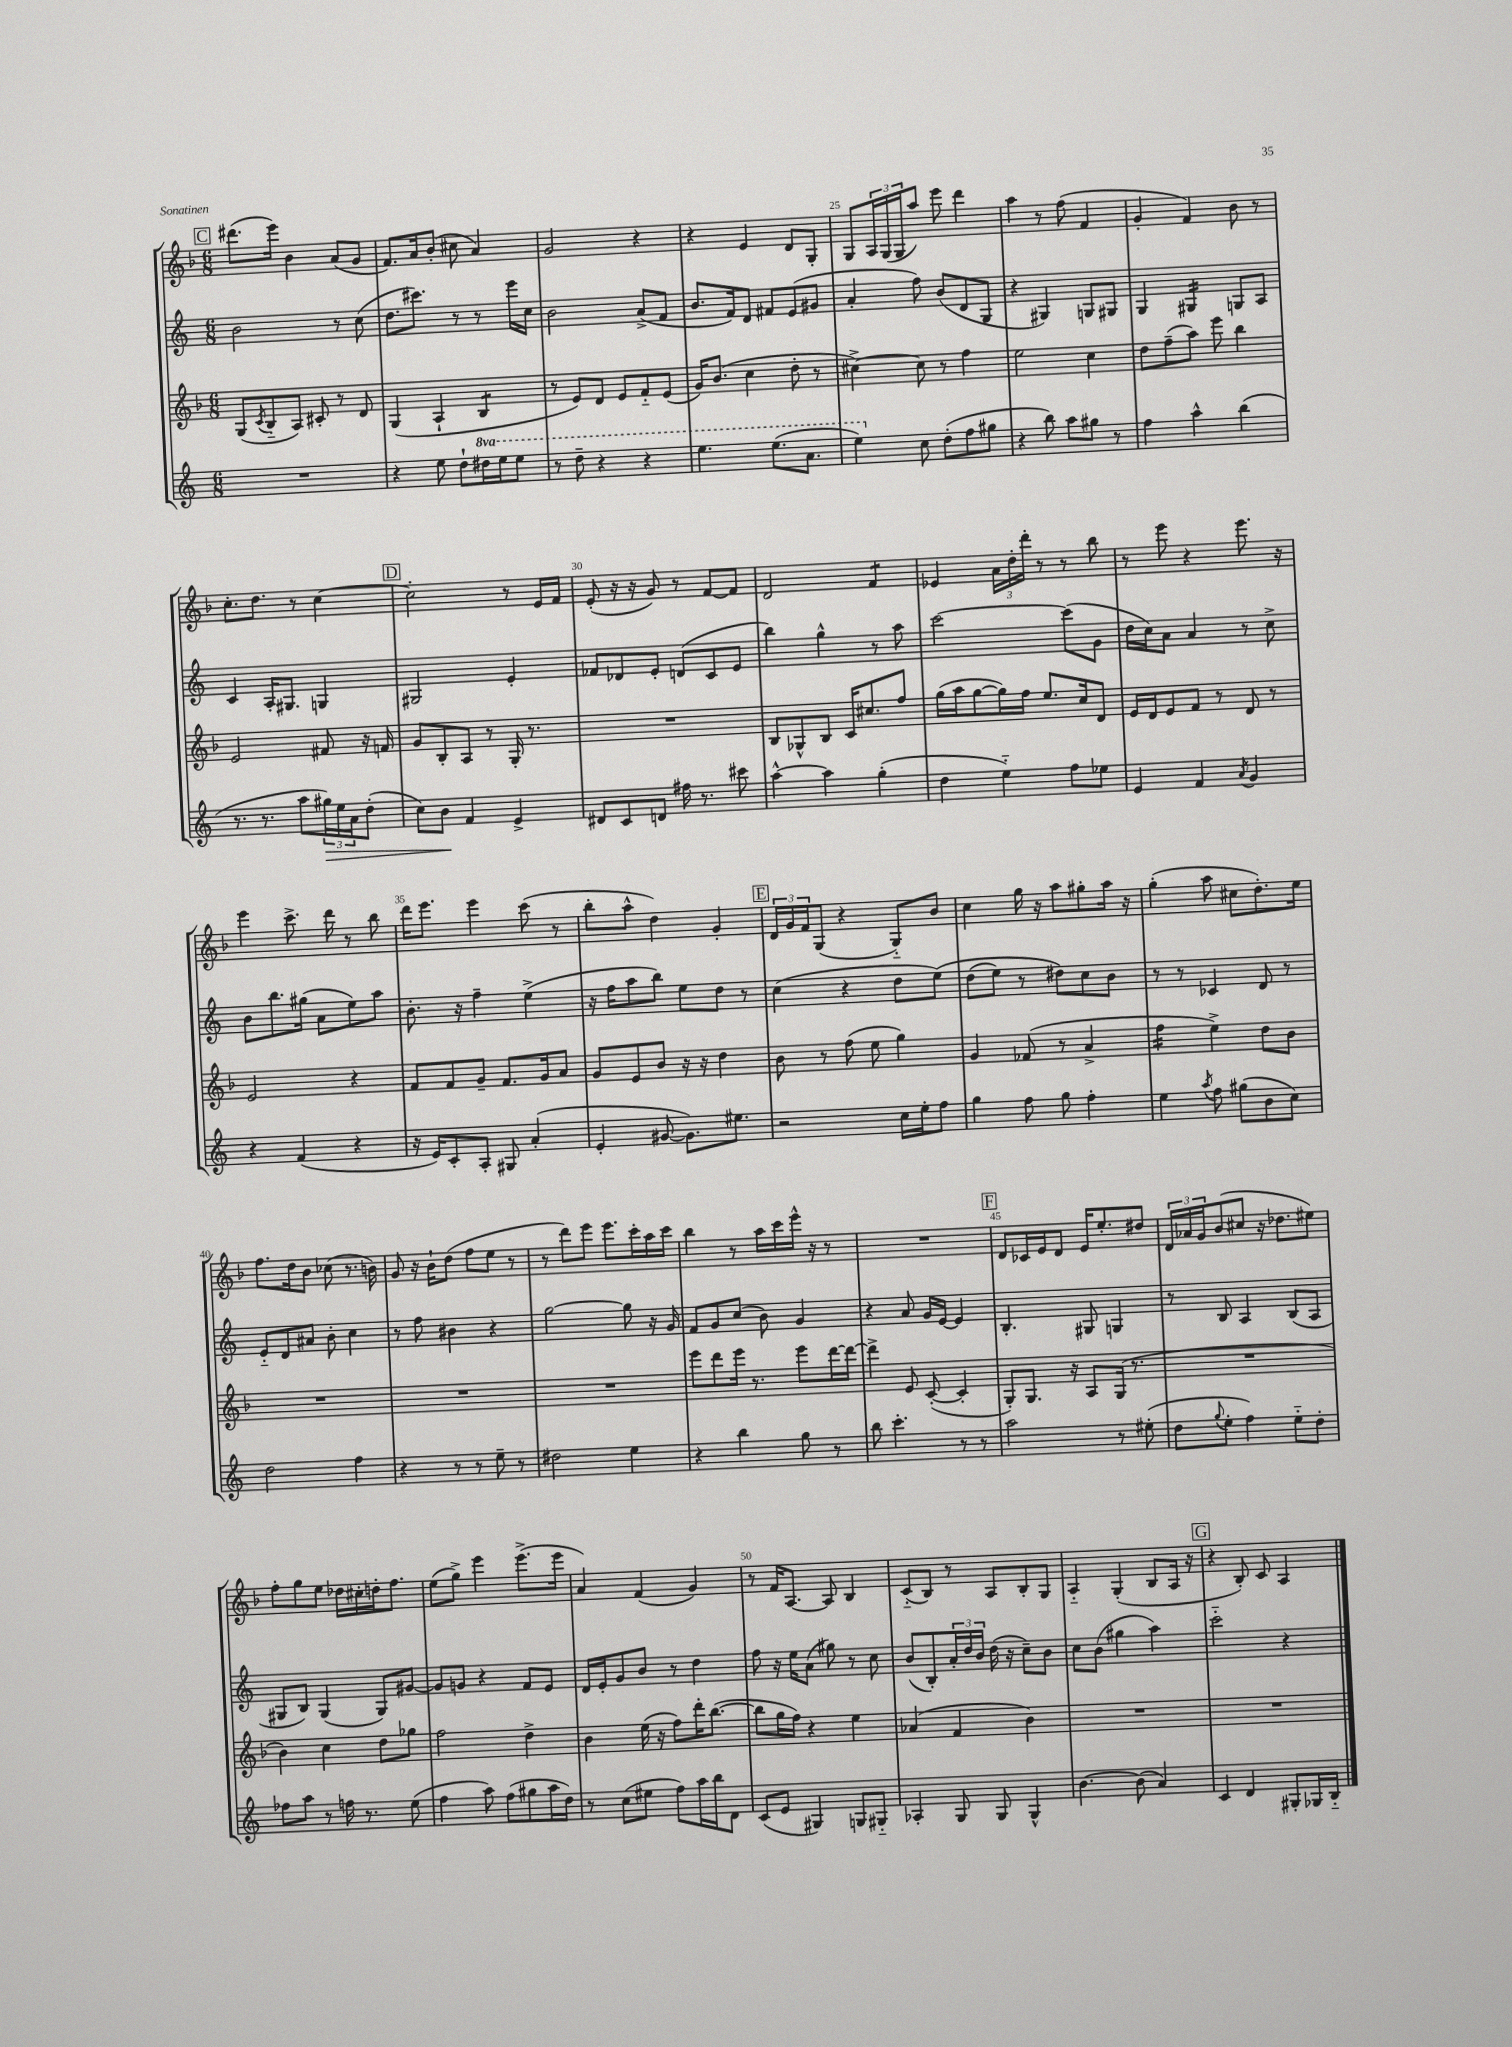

**kern	**kern	**kern	**kern
*staff4	*staff3	*staff2	*staff1
*clefG2	*clefG2	*clefG2	*clefG2
*k[]	*k[b-]	*k[]	*k[b-]
*M6/8	*M6/8	*M6/8	*M6/8
2.r	(8G	2b	(8.ddd#
.	8qc	.	.
.	8B-'~	.	.
.	.	.	16eee)
.	8A)	.	4b-
.	8c#'	.	.
.	8r	8r	(8a
.	8d	(8cc	8g
=	=	=	=
4r	(4G	8.dd	8.f)
.	.	8.ccc#)	16a
8ee	4A`	.	(8b-'
8dd`	.	8r	8cc#
16ddd#	4B-	8r	4a)
16eee	.	.	.
8eee	.	16eee	.
.	.	16cc	.
=	=	=	=
8r	8r	2b	2g
8ddd~	8e)	.	.
4r	8d	.	.
.	8e	.	.
4r	8f'~	(8a^	4r
.	(8e	8f	.
=	=	=	=
4.eee	16g)	8.b	4r
.	(8.b-	.	.
.	.	16f)	.
.	4cc	8d	4e
(8.eee	.	8f#	.
.	8dd'	(8e	8d
8.aa	.	.	.
.	8r	8g#	8G'
=	=	=	=
4eee)	[4cc#^)	4a'	8G
.	.	.	24A
.	.	.	(24G
.	.	.	24G
8cc	8cc#]	8ff)	8aa)
(8dd'	8r	(8b	8eee
8ff	4ff	8d	4ddd
8gg#	.	8G	.
=	=	=	=
4r	2ee	4r	4aa
8bb)	.	4G#)	8r
8aa	.	.	(8ff
8gg#	4cc	8G	4f
8r	.	8G#	.
=	=	=	=
4ff	8dd	4G	4g'
.	(8ff~	.	.
4aa^^	8aa)	4G#	4f)
.	8eee	.	.
(4bb	4bb-	8G	8b-
.	.	8A	8r
=	=	=	=
8.r	2e	4c	8.cc'
8.r	.	.	8.dd
.	.	16A'	.
.	.	8.G#	.
8aa	.	.	8r
24gg#)	8f#	4G	[4cc
24ee	.	.	.
24a	.	.	.
(8dd'	16r	.	.
.	16f	.	.
=	=	=	=
8cc)	8g	2G#	2cc']
8b	8B-'	.	.
4f	8A	.	.
.	8r	.	.
4e^	16G'	4e'	8r
.	8.r	.	.
.	.	.	16e
.	.	.	16f
=	=	=	=
8d#	2.r	8f-	(8e'
8c	.	8d-	16r
.	.	.	16r
8d	.	8e'	8g)
16ff#	.	(8d	8r
8.r	.	.	.
.	.	8c	[8f
8ccc#	.	8e	8f]
=	=	=	=
[4aa^^	8B-	4bb)	2d
.	8G-^^	.	.
4aa]	8B-	4gg^^	.
.	16c	.	.
.	8.cc#	.	.
(4gg'	.	8r	4f
.	8ff	8aa	.
=	=	=	=
4dd	(16gg	[2ccc	4e-
.	16aa	.	.
.	[8gg	.	.
4ee'~)	16gg])	.	24a
.	.	.	24dd'
.	16ff	.	.
.	.	.	24ddd'
.	8.ee	.	8r
8ff	.	(8ccc]	8r
.	16cc	.	.
8ee-	8d	8g	8bb-
=	=	=	=
4e	16e	16dd	8r
.	16d	16cc)	.
.	8e	8a	8eee
4f	8f	4a	4r
.	8r	.	.
8qa	.	.	.
4g	8d	8r	8.eee
.	8r	8cc^	.
.	.	.	16r
=	=	=	=
4r	2e	8b	4eee
.	.	8.bb	.
(4f	.	.	8.ccc^
.	.	(16gg#	.
.	.	8a	.
.	.	.	16ddd
4r	4r	8ee)	8r
.	.	8aa	8bb-
=	=	=	=
16r	8f	8.b'	16ddd
16e)	.	.	8.eee
8c'	8f	.	.
.	.	16r	.
8A'	8g~	4ff~	4eee
8G#	8.f	.	.
(4a'	.	(4ee^	(8ccc
.	16g	.	.
.	8a	.	8r
=	=	=	=
4e'	8g	16r	8bb-'
.	.	16ff	.
.	8e	8aa	8aa^^
[8g#	8b-	8bb)	4dd)
8.g#])	16r	8ee	.
.	16r	.	.
.	4dd	8dd	4g'
8.ee#	.	.	.
.	.	8r	.
=	=	=	=
2r	8b-	(4cc	24d
.	.	.	24g
.	.	.	24f
.	8r	.	(8G
.	(8ff	4r	4r
.	8ee	.	.
16cc	4gg)	8dd	8G'~)
16ee'	.	.	.
8ff	.	&(8ee)	8b-
=	=	=	=
4gg	4g	(8dd	4cc
.	.	8ee)	.
8ff	(8f-	8r	16gg
.	.	.	16r
8gg	8r	8dd#&)	8aa
4ff'	4a^	8cc	8gg#'
.	.	8b	16aa
.	.	.	16r
=	=	=	=
4ee	4ff	8r	(4gg'
.	.	8r	.
8qaa	.	.	.
8ff	4ee^)	4c-	8aa
(8gg#	.	.	8cc#
8b	8dd	8d	8.dd')
8cc)	8b-	8r	.
.	.	.	16ee
=	=	=	=
2dd	2.r	8e'~	8.ff
.	.	8d	.
.	.	.	16dd
.	.	8a#	8b-
.	.	8b'	(8cc-
4ff	.	4cc	8.r
.	.	.	16b)
=	=	=	=
4r	2.r	8r	8g
.	.	8ff	16r
.	.	.	16b-`
8r	.	4b#	(8dd
8r	.	.	8ff
8ee~	.	4r	8ee
8r	.	.	8r
=	=	=	=
2dd#	2.r	[2gg	8r
.	.	.	8ddd)
.	.	.	8eee
.	.	.	8.eee
4ee	.	8gg]	.
.	.	.	16ccc'
.	.	16r	16aa
.	.	16g	16ccc
=	=	=	=
4r	8eee	8f	4bb-
.	8ddd	8g	.
4bb	16eee	(8cc	8r
.	8.r	.	.
.	.	8b)	16aa
.	.	.	16ccc
8gg	8eee	4g	16eee^^
.	.	.	16r
8r	[16ddd	.	8r
.	16ddd_	.	.
=	=	=	=
8bb	4ddd^]	4r	2.r
4.ccc'	.	.	.
.	8e	8a	.
.	([8c'	16g	.
.	.	[16e	.
8r	4c']	4e]	.
8r	.	.	.
=	=	=	=
2aa	8G')	4.B'	8d
.	8.G	.	16c-
.	.	.	16e
.	.	.	8d
.	16r	.	.
.	8A	8G#	16e
.	.	.	8.ee'
8r	(16G	4G	.
.	8.r	.	.
(8ee#'	.	.	8dd#
=	=	=	=
8dd	2.r	8r	24d
.	.	.	24a-
.	.	.	24g
8qqgg	.	.	.
8ee'	.	8B	(8b-
4ff)	.	4A	8cc#
.	.	.	16r
.	.	.	8.dd-
8ee'~	.	(8B	.
8dd'	.	8A	8ee#)
=	=	=	=
8ff-	4b-)	8G#	8ff'
8aa	.	8B)	8gg
8r	4cc	(4G#	8ee
16ff	.	.	16dd-
8.r	.	.	16cc#'
.	8dd	8G#)	16dd'
.	.	.	8.ff
(8ee	8gg-	[8g#	.
=	=	=	=
4ff	2ff	8g#]	(8ee
.	.	8g	8gg^)
8aa)	.	4r	4eee
(8ff	.	.	.
8gg#	4dd^	8f	(8.eee^
16aa	.	8e	.
16dd)	.	.	16eee
=	=	=	=
8r	4b-	16d	4a)
.	.	16e'	.
(8cc	.	8g	.
8ee#	(16ee	8b	(4f
.	16r	.	.
8ff)	8ff)	8r	.
16aa	16ddd'	4dd	4g)
16bb	([8.bb-	.	.
8d	.	.	.
=	=	=	=
(8c	8bb-]	8ff	8r
8e	16gg	16r	16f
.	16ff)	16ee	[8.A
4G#)	4r	(8a	.
.	.	8gg#)	8A]
8G	4ee	8r	4B-
8G#'~	.	8cc	.
=	=	=	=
4A-'	(4a-	(8b	(8c'~
.	.	8B')	8B-)
8G	4f	24a'	8r
.	.	24dd	.
.	.	24b	.
8G	.	(16dd	8A
.	.	16r	.
4G^^	4b-)	8cc~)	8B-'
.	.	8b	8G
=	=	=	=
[4.b	2.r	8cc	4A'~
.	.	(8b	.
.	.	4gg#	(4G'
(8b]	.	.	.
4a)	.	4aa)	8B-
.	.	.	16A
.	.	.	16r
=	=	=	=
4c	2.r	2ccc'~	4r
4d	.	.	8B-')
.	.	.	8c
8G#'	.	4r	4A
16G-	.	.	.
16B'~	.	.	.
==	==	==	==
*-	*-	*-	*-
